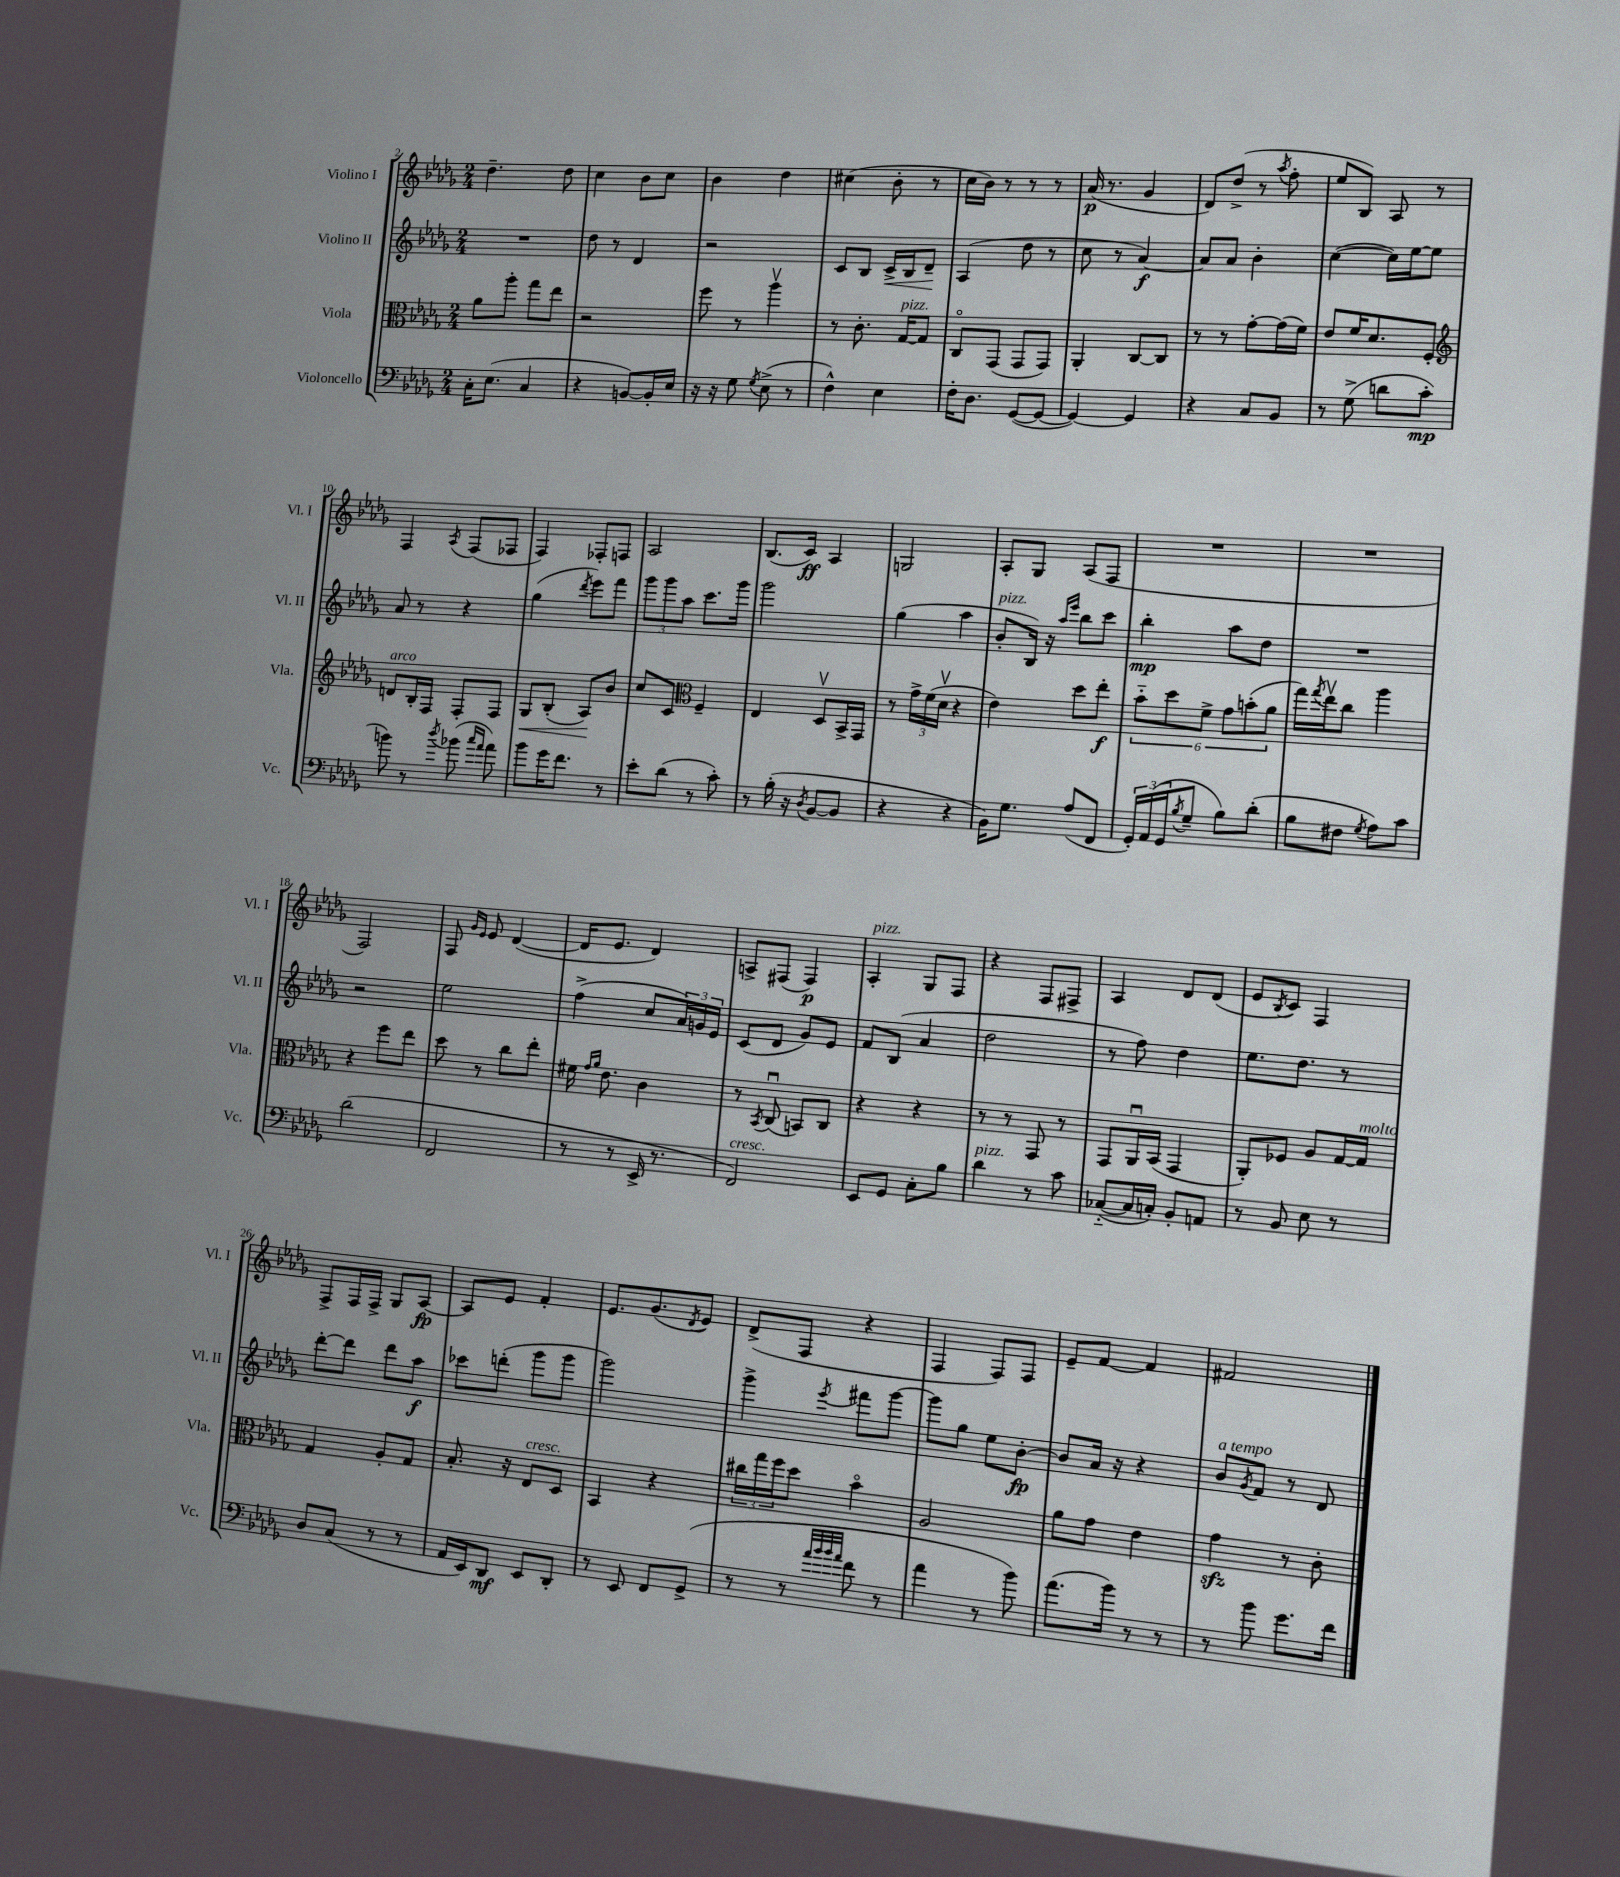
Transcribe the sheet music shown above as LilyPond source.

<<
\new StaffGroup <<
\new Staff = "s0" \with { instrumentName = "Violino I" shortInstrumentName = "Vl. I" } {
    \clef treble \key des \major \numericTimeSignature \time 2/4
    des''4.-- des''8 |
    c''4 bes'8 c''8 |
    bes'4 des''4 |
    cis''4( bes'8-. r8 |
    c''16 bes'16) r8 r8 r8 |
    aes'16\p( r8. ges'4 |
    des'8) des''8->( r8 \acciaccatura { aes''8 } f''8-. |
    ees''8 bes8) aes8 r8 |
    f4 \acciaccatura { aes8 } f8( fes8 |
    f4) fes8-. f8 |
    aes2 |
    bes8.( c'16\ff) aes4 |
    g2 |
    aes8-. ges8 aes8( f8 |
    R2 |
    R2 |
    f2) |
    f8 \grace { ges'16 ees'16 } ees'8 des'4~( |
    des'16 ees'8. des'4) |
    a8-> fis8( fis4\p) |
    aes4-.^\markup { \italic "pizz." } ges8 f8 |
    r4 f8 fis8-> |
    aes4 des'8 des'8( |
    ees'8 \acciaccatura { bes8 } c'8) f4 |
    f8-> f16 f16-> ges8 aes8~\fp |
    aes8 ees'8 f'4-. |
    ees'8. ges'8.( \acciaccatura { des'8 } ees'8) |
    des'8->( f8 r4 |
    f4 f8) f8 |
    ees'8-- f'8~ f'4 |
    fis'2 \bar "|." |
}
\new Staff = "s1" \with { instrumentName = "Violino II" shortInstrumentName = "Vl. II" } {
    \clef treble \key des \major \numericTimeSignature \time 2/4
    R2 |
    des''8 r8 des'4 |
    r2 |
    c'8 bes8 c'16->\< bes16 des'8--\! |
    aes4( des''8 r8 |
    c''8 r8 aes'4~\f) |
    aes'8 aes'8 bes'4-. |
    c''4~( c''16) ees''16~ ees''8 |
    aes'8 r8 r4 |
    ges''4( \acciaccatura { des'''8 } ees'''8) f'''8 |
    \tuplet 3/2 { ges'''8 ges'''8 aes''8 } c'''8. ges'''16 |
    ges'''2 |
    ges''4( aes''4 |
    bes'8-.^\markup { \italic "pizz." } bes16) r16 \grace { aes''16 ees'''16 } bes''8 c'''8 |
    bes''4-.\mp aes''8 des''8 |
    R2 |
    r2 |
    ees''2 |
    f''4->( c''8 \tuplet 3/2 { aes'16) g'16 ees'16 } |
    c'8( des'8 ges'8) ees'8 |
    f'8 bes8( aes'4 |
    des''2 |
    r8 f''8) des''4 |
    ees''8. des''8. r8 |
    des'''8~-. des'''8 des'''8 aes''8\f |
    ces'''8 d'''8-.( ges'''8 ges'''8 |
    ges'''2) |
    ges'''4-> \acciaccatura { ees'''8 } fis'''8 ges'''8~ |
    ges'''8 ges''8 ees''8 bes'8~-.\fp |
    bes'8 aes'16 r16 r4 |
    bes'8^\markup { \italic "a tempo" } \acciaccatura { ges'8 } f'8 r8 des'8 \bar "|." |
}
\new Staff = "s2" \with { instrumentName = "Viola" shortInstrumentName = "Vla." } {
    \clef alto \key des \major \numericTimeSignature \time 2/4
    aes'8 aes''8-. ges''8 ees''8 |
    r2 |
    f''8 r8 aes''4\upbow |
    r8 c'8.-. ges16~^\markup { \italic "pizz." } ges8 |
    c8\flageolet ges,8( ges,8 ges,8) |
    aes,4-. c8~ c8 |
    r8 r8 ges'8~-. ges'16( f'16) |
    ees'8 f'16 des'8. f8-. |
    \clef treble d'8^\markup { \italic "arco" } bes16-. f16 f8-. f8 |
    ges8\< bes8-.( aes8\!) bes'8 |
    c''8 c'8 \clef alto f4-- |
    ees4 des8\upbow bes,16-> ges,16 |
    r8 \tuplet 3/2 { ges'16-> f'16( des'16\upbow } r4 |
    ees'4) des''8 ees''8-.\f |
    \tuplet 6/4 { bes'8-_ des''8 f'8-> ges'8 b'8-.( aes'8 } |
    ges''16) \acciaccatura { ges''8 } ees''16\upbow c''8 aes''4 |
    r4 f''8 ees''8 |
    des''8 r8 c''8 ees''8-. |
    fis'16 \grace { ges'16 aes'16 } ees'8. c'4 |
    r8 \acciaccatura { bes,8 } c8\downbow( b,8) c8 |
    r4 r4 |
    r8 r8 ges,8 r8 |
    ges,8 aes,16\downbow bes,16( ges,4 |
    aes,8-.) fes8 aes8 ges16~ ges16^\markup { \italic "molto" } |
    ges4 aes8-. ges8 |
    bes8.-. r16 ees8^\markup { \italic "cresc." } des8 |
    bes,4 r4 |
    \tuplet 3/2 { cis''16 ges''16 f''16 } des''8 bes'4\flageolet |
    aes2 |
    aes'8 ges'8 ees'4 |
    ges'4\sfz r8 c'8-. \bar "|." |
}
\new Staff = "s3" \with { instrumentName = "Violoncello" shortInstrumentName = "Vc." } {
    \clef bass \key des \major \numericTimeSignature \time 2/4
    c16-. ees8.( c4 |
    r4 b,8~) b,16-. ees16 |
    r16 r16 ges8 \acciaccatura { ges8 } ees8->( r8 |
    f4-^) ees4 |
    f16-. des8. ges,8~( ges,8~ |
    ges,4~) ges,4 |
    r4 c8 bes,8 |
    r8 ges8->( d'8 c'8-.\mp |
    b'8) r8 \acciaccatura { des''8 } bes'8( \grace { c''16 aes'16 } aes'8) |
    bes'8 ges'16 f'8. r8 |
    ees'8-. des'8( r8 c'8-.) |
    r8 bes16-.( r16 \acciaccatura { des8 } bes,8~ bes,8 |
    r4 r4 |
    bes,16) ges8. aes8( f,8 |
    \tuplet 3/2 { ges,16-.) aes,16( ges,16 } \acciaccatura { bes8 } ges8-- bes8) des'8-.( |
    bes8 fis8 \acciaccatura { ges8 } aes8) c'8 |
    des'2( |
    f,2 |
    r8 r8 ees,16-> r8. |
    f,2^\markup { \italic "cresc." }) |
    ees,8 ges,8 c8-. bes8 |
    des'4^\markup { \italic "pizz." } r8 c'8 |
    ces8~-_( ces16 c16-.) bes,8-. a,8 |
    r8 bes,8 ees8 r8 |
    des8 c8( r8 r8 |
    aes,16 ees,16) des,8\mf ees,8 des,8-. |
    r8 ees,8 f,8 ges,8->( |
    r8 r8 \grace { aes'32 bes'32 bes'32 aes'32 } f'8 r8 |
    aes'4 r8 bes'8) |
    aes'8.( bes'16) r8 r8 |
    r8 bes'8 ges'8. f'16 \bar "|." |
}
>>
>>
\layout { \context { \Score currentBarNumber = #2 } }
